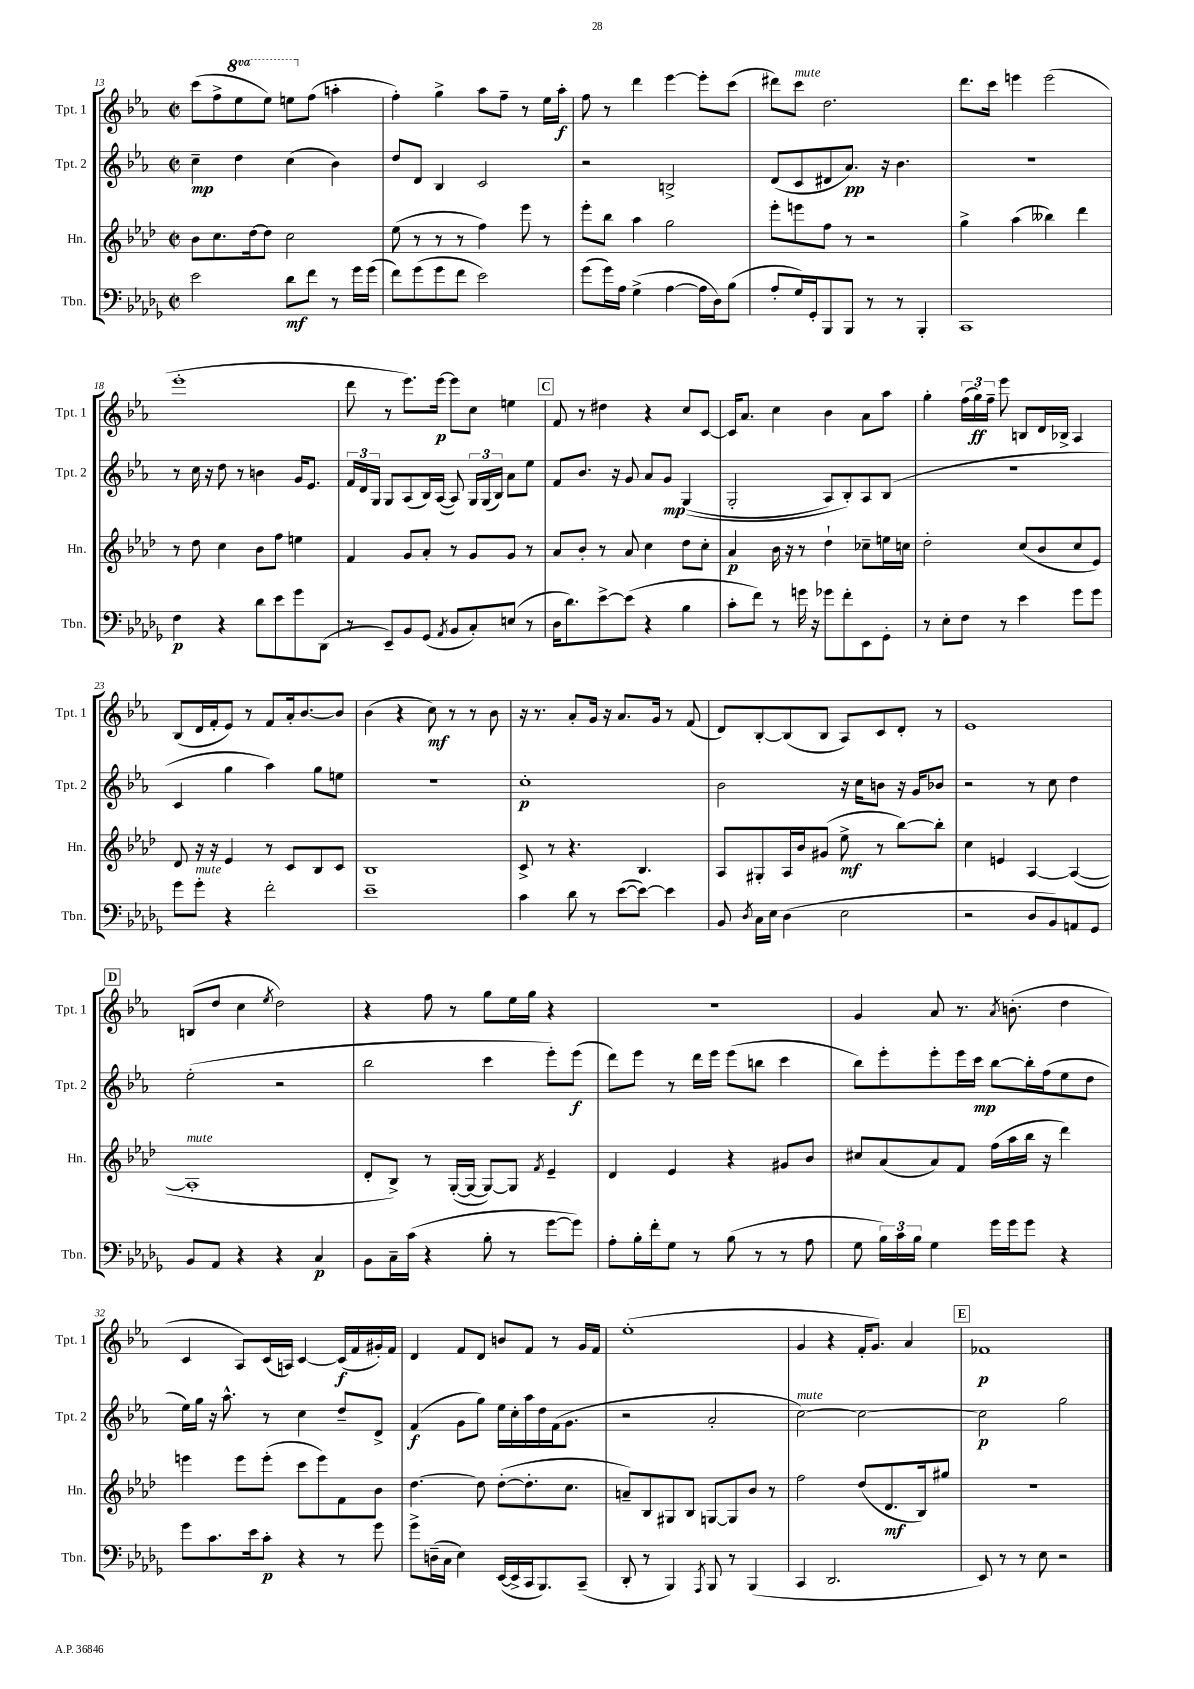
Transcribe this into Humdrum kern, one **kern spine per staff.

**kern	**kern	**kern	**kern
*staff4	*staff3	*staff2	*staff1
*clefF4	*clefG2	*clefG2	*clefG2
*k[b-e-a-d-g-]	*k[b-e-a-d-]	*k[b-e-a-]	*k[b-e-a-]
*M2/2	*M2/2	*M2/2	*M2/2
*met(c|)	*met(c|)	*met(c|)	*met(c|)
2e-	8b-	4cc~	(8ccc
.	8.cc	.	8ff^
.	.	4dd	8eee-
.	[16dd-	.	.
.	8dd-]	.	8eee-)
8d-	2cc	(4cc	8eee
8f	.	.	(8ff
8r	.	4b-)	4aa'
16g-	.	.	.
(16g-	.	.	.
=	=	=	=
8f)	(8ee-	8dd	4ff')
(8g-	8r	8d	.
8g-	8r	4B-	4gg^
8f	8r	.	.
2e-)	4ff)	2c	8aa-
.	.	.	8ff~
.	8eee-	.	8r
.	8r	.	16ee-
.	.	.	16aa-'
=	=	=	=
(8g-	8eee-'	2r	8ff
16g-)	8bb-	.	8r
16A-	.	.	.
(4G-^	4aa-	.	4ddd
[4A-	2gg	2B^	[4eee-
16A-]	.	.	8eee-']
16D-)	.	.	.
(8B-	.	.	(8ccc
=	=	=	=
8A-'	8eee-'	(8d	8ddd#)
16G-)	8eee	8c	8ccc
16GG-'	.	.	.
8BBB-	8ff	8d#	2.dd
8BBB-	8r	8.a-)	.
8r	2r	.	.
.	.	16r	.
8r	.	4.b-	.
4BBB-'	.	.	.
=	=	=	=
1CC	4gg^	1r	8.ddd
.	.	.	16ccc
.	(4aa-	.	4eee
.	4bb--)	.	(2eee
.	4ddd-	.	.
=	=	=	=
4F	8r	8r	1eee-'
.	8dd-	16cc	.
.	.	16r	.
4r	4cc	8dd	.
.	.	8r	.
8d-	8b-	4b	.
8e-	8ff	.	.
8g-	4ee	16g	.
.	.	8.e-	.
(8DD-	.	.	.
=	=	=	=
8r	4f	24f	8ddd
.	.	24d	.
.	.	24G	.
8EE-~)	.	8G	8r
8BB-	8g	(8A-	8.eee-)
(8GG-	8a-'	16B-)	.
.	.	([16A-	[16eee-
8qAA-	.	.	.
8BB-	8r	8A-])	8eee-]
8C')	8g	24G	8cc
.	.	(24G	.
.	.	24B-)	.
(8E	8g	8a-	4ee
8r	8r	8ee-	.
=	=	=	=
16D-	8a-	8f	8f
8.d-)	.	.	.
.	8b-'	8.b-	8r
[8e-^	8r	.	4dd#
.	.	16r	.
(8e-]	8a-	8g	.
4r	4cc	8a-	4r
.	.	8g	.
4B-	8dd-	&((4G	8cc
.	8cc'	.	[8c
=	=	=	=
8c'	4a-	2G'	16c]
.	.	.	8.a-
8f)	.	.	.
8r	16b-	.	4cc
.	16r	.	.
16g	8r	.	.
16r	.	.	.
8g-	4dd-`	8A-)	4b-
8f'	.	8B-'&)	.
8EE-	8cc-~	8A-	8a-
8GG-'	16ee	(8B-	8aa-
.	16cc	.	.
=	=	=	=
8r	2dd-'	1r	4gg'
8E-'	.	.	.
8F	.	.	(24ff
.	.	.	24gg)
.	.	.	24ff~
8r	.	.	8eee-
4e-	(8cc	.	8B
.	8b-	.	16d
.	.	.	16B-^
8g-	8cc	.	4A-
8g-	8e-)	.	.
=	=	=	=
8g-	8d-	4c	(8B-
8g-'	16r	.	16d
.	16r	.	16f'
4r	4e-	4gg	8e-)
.	.	.	8r
2f'	8r	4aa-)	8f
.	8c	.	16a-'
.	.	.	[8.b-
.	8B-	8gg	.
.	8c	8ee	8b-]
=	=	=	=
1e-~	1B-	1r	(4b-
.	.	.	4r
.	.	.	8cc)
.	.	.	8r
.	.	.	8r
.	.	.	8b-
=	=	=	=
4c	8c^	1cc'	16r
.	.	.	8.r
.	8r	.	.
8d-	4.r	.	8a-'
8r	.	.	16g
.	.	.	16r
([8e-	.	.	8.a-
8e-_)	4.B-	.	.
.	.	.	16g
4e-]	.	.	8r
.	.	.	(8f
=	=	=	=
8BB-	8A-	2b-	8d)
8qD-	.	.	.
16C	8G#'	.	[8B-'
16E-	.	.	.
(4D-	16A-	.	(8B-]
.	16b-	.	.
.	(8g#	.	8B-
2E-	8ee-^	16r	8A-)
.	.	16cc	.
.	8r	8b	8c
.	[8bb-)	16r	8d'
.	.	16g	.
.	8bb-']	8b-	8r
=	=	=	=
2r	4cc	2r	1e-
.	4e	.	.
8D-	[4A-	8r	.
8BB-)	.	8cc	.
8AA	(4A-_	4dd	.
8GG-	.	.	.
=	=	=	=
8BB-	1A-']	(2ee-'	(8B
8AA-	.	.	8dd
4r	.	.	4cc
.	.	.	8qee-
4r	.	2r	2dd)
4C	.	.	.
=	=	=	=
8BB-	8d-'	2bb-	4r
16C~	8B-^)	.	.
(16c	.	.	.
4r	8r	.	8ff
.	([16G'	.	8r
.	16G_	.	.
8B-'	8G_)	4ccc	8gg
8r	8G]	.	16ee-
.	.	.	16gg
.	8qf	.	.
[8g-	4e-~	8eee-')	4r
8g-])	.	(8eee-	.
=	=	=	=
8A-'	4d-	8ddd)	1r
16B-'	.	8eee-	.
16f'	.	.	.
8G-	4e-	8r	.
8r	.	16ddd	.
.	.	16eee-	.
(8B-	4r	(8eee-	.
8r	.	8bb	.
8r	8g#	4ccc	.
8A-	8b-	.	.
=	=	=	=
8G-	8cc#	8bb-)	4g
24B-)	(8a-	8eee-'	.
24c	.	.	.
24B-	.	.	.
4G-	8a-)	8eee-'	8a-
.	8f	16eee-	8.r
.	.	16ccc	.
16g-	(16ff	[8bb-	.
.	.	.	8qa-
16g-	16aa-	.	(8.b'
8g-	16bb-	16bb-']	.
.	16r	(16ff	.
4r	4ddd-)	8ee-	4dd
.	.	8dd	.
=	=	=	=
8g-	4eee	16ee-)	4c
.	.	16gg	.
8.c	.	16r	.
.	.	8.aa-^^	.
.	8eee	.	8A-)
16e-	.	.	.
8c'	(8eee'	8r	(16c
.	.	.	16A)
4r	8ccc	4cc	[4c
.	8eee)	.	.
8r	8f	8dd~	(16c]
.	.	.	16f
8g-	8b-	8d^	16g#')
.	.	.	16f
=	=	=	=
8g-^	[4.dd-	(4f	4d
(16D~	.	.	.
16C	.	.	.
4E-)	.	8g	8f
.	8dd-]	8gg)	8d
([16EE-	([8dd-'	16ee-	8b
16EE-^]	.	16cc'	.
16CC	8.dd-']	16aa-	8f
8.BBB-)	.	16dd	.
.	.	(16f	8r
.	8.cc	8.g	.
(8CC~	.	.	16g
.	.	.	16f
=	=	=	=
8DD-'	8a~)	2r	(1ee-'
8r	8B-	.	.
4BBB-)	8G#	.	.
.	8B-	.	.
8qAAA-	.	.	.
8BBB-	[8G	2a-'	.
8r	8G]	.	.
(4BBB-	8b-	.	.
.	8r	.	.
=	=	=	=
4CC	2ff	[2cc)	4g
2.DD-	.	.	4r
.	(8dd-	2cc_	16f'
.	.	.	8.g)
.	8.d-	.	.
.	.	.	4a-
.	16B-)	.	.
.	8gg#	.	.
=	=	=	=
8EE-)	1r	2cc]	1f-
8r	.	.	.
8r	.	.	.
8E-	.	.	.
2r	.	2gg	.
==	==	==	==
*-	*-	*-	*-
